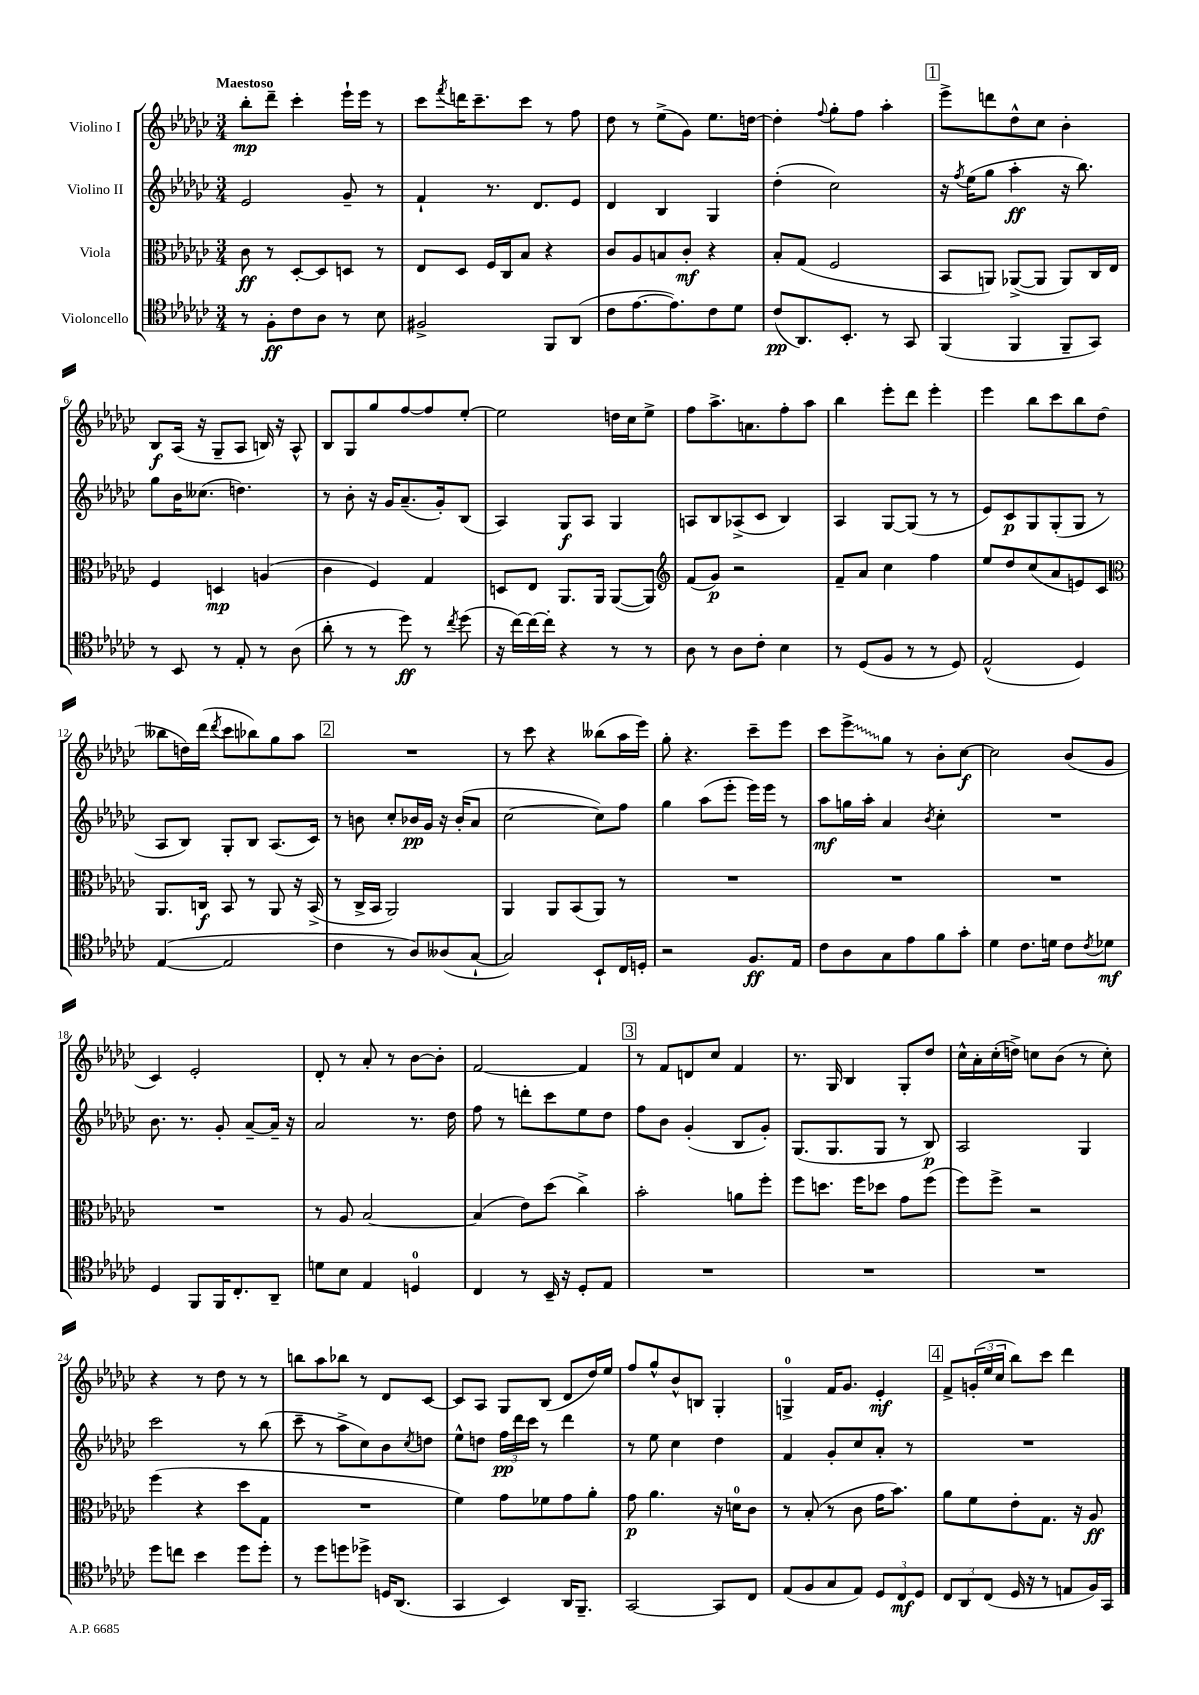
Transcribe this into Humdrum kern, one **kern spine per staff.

**kern	**kern	**kern	**kern
*staff4	*staff3	*staff2	*staff1
*clefC4	*clefC3	*clefG2	*clefG2
*k[b-e-a-d-g-c-]	*k[b-e-a-d-g-c-]	*k[b-e-a-d-g-c-]	*k[b-e-a-d-g-c-]
*M3/4	*M3/4	*M3/4	*M3/4
8r	8c-\	2e-/	8bb-'\L
8F'\L	8r	.	8ddd-~\J
8c-\	[8D-'/L	.	4ccc-'\
8A-\J	8D-/]	.	.
8r	8D/J	8g-~/	16eee-`\LL
.	.	.	16eee-\JJ
8B-\	8r	8r	8r
=	=	=	=
2F#^/	8E-/L	4f`/	8ccc-\L
.	.	.	8qfff/
.	8D-/J	.	16ddd\K
.	.	.	8.ccc-~\
.	16F/LL	8.r	.
.	16C-/J	.	.
.	8B-/J	.	8ccc-\J
.	.	8.d-/L	.
8FF/L	4r	.	8r
(8AA-/J	.	8e-/J	8ff\
=	=	=	=
8c-\L	8c-/L	4d-/	8dd-\
[8.e-\	8A-/	.	8r
.	8B/	4B-/	(8ee-^\L
8.e-\])	.	.	.
.	8c-'/J	.	8g-\J)
8c-\	4r	4G-/	8.ee-\L
8d-\J	.	.	.
.	.	.	[16dd\Jk
=	=	=	=
(8c-/L	8B-'/L	(4dd-'\	4dd'\]
8.AA-/)	(8G-/J	.	.
.	.	.	8qqff/
.	2F/	2cc-\)	8gg-'\L
8.BB-'/J	.	.	.
.	.	.	8ff\J
8r	.	.	4aa-'\
8GG-/	.	.	.
=	=	=	=
(4FF/	8BB-/L	16r	8eee-^\L
.	.	8qff/	.
.	.	(16ee-\LK	.
.	8AA/J)	8gg-\J	8ddd\
4FF/	([8AA-^/L	4aa-'\	8dd-^^\
.	8AA-/]J	.	8cc-\J
8FF~/L	8AA-/L)	16r	4b-'\
.	.	8.bb-\)	.
8GG-/J)	16C-/L	.	.
.	16E-/JJ	.	.
=	=	=	=
8r	4F/	8gg-\L	8B-/L
8BB-/	.	16b-\K	(16A-/Jk
.	.	(8.cc--\J	16r
8r	4D/	.	8G-~/L
8E-'/	.	4.dd\)	8A-/J
8r	(4A/	.	16B/)
.	.	.	16r
(8A-\	.	.	8A-^^/
=	=	=	=
8a-'\	4c-\	8r	8B-/L
8r	.	8b-'\	8G-/
8r	4F/)	16r	8gg-/
.	.	16g-/LK	.
8dd-\)	.	(8.a-~/	[8ff/
8r	4G-/	.	8ff/]
.	.	16g-'/k)	.
8qcc-/	.	.	.
(8dd-\	.	(8B-/J	[8ee-'/J
=	=	=	=
16r	8D/L	4A-/)	2ee-\]
[16cc-\LL)	.	.	.
16cc-\_	8E-/J	.	.
16cc-'\]JJ	.	.	.
4r	8.AA-/L	8G-/L	.
.	.	8A-/J	.
.	16AA-/Jk	.	.
8r	([8AA-/L	4G-/	16dd\LL
.	.	.	16cc-\J
8r	8AA-/]J)	.	8ee-^\J
=	=	=	=
*	*clefG2	*	*
8A-\	(8f/L	8A/L	8ff\L
8r	8g-/J)	8B-/	8.aa-^\
8A-\L	2r	(8A-^/	.
.	.	.	8.a\
8c-'\J	.	8c-/J	.
4B-\	.	4B-/)	8ff'\
.	.	.	8aa-\J
=	=	=	=
8r	8f~/L	4A-/	4bb-\
(8D-/L	8a-/J	.	.
8F/J	4cc-\	[8G-/L	8eee-'\L
8r	.	(8G-/]J	8ddd-\J
8r	4ff\	8r	4eee-'\
8D-/)	.	8r	.
=	=	=	=
(2E-^^/	8ee-/L	8e-/L)	4eee-\
.	8dd-/	8c-/	.
.	(8cc-/	8G-/	8bb-\L
.	8a-/	(8G-'/	8ccc-\
4D-/)	8e/)	8G-/J	8bb-\
.	8c-/J	8r	(8dd-\J
=	=	=	=
*	*clefC3	*	*
([4E-/	8.AA-/L	8A-/L	8bb--\L
.	.	8B-/J)	16dd\L)
.	16C/Jk	.	(16ddd-\JJ
.	.	.	8qddd-/
2E-/]	8BB-/	8G-'/L	8ccc-\L
.	8r	8B-/J	8bb-\)
.	8AA-/	(8.A-/L	8gg-\
.	16r	.	8aa-\J
.	(16BB-^/	16c-/Jk)	.
=	=	=	=
4c-\	8r	8r	2.r
.	16C-^/LL	8b\	.
.	16BB-/JJ	.	.
8r	2AA-/)	8cc-'/L	.
8A-/L)	.	16b-/L	.
.	.	16g-/JJ	.
(8A--/	.	16r	.
.	.	(16b-'/LK	.
[8G-`/J	.	8a-/J	.
=	=	=	=
2G-/])	4AA-/	[2cc-\	8r
.	.	.	8ccc-\
.	8AA-/L	.	4r
.	(8BB-/	.	.
8BB-`/L	8AA-/J)	8cc-\]L)	(8bb--\L
16C-/L	8r	8ff\J	16aa-\L
16D'/JJ	.	.	16eee-\JJ)
=	=	=	=
2r	2.r	4gg-\	8gg-'\
.	.	.	4.r
.	.	(8aa-\L	.
.	.	8eee-'\J	.
8.F/L	.	16eee-\LL)	8ccc-~\L
.	.	16eee-\JJ	.
.	.	8r	8eee-\J
16E-/Jk	.	.	.
=	=	=	=
8c-\L	2.r	8aa-\L	8ccc-\L
8A-\	.	16gg\L	8eee-^\
.	.	16aa-'\JJ	.
8G-\	.	4a-/	8gg-\J
8e-\	.	.	8r
.	.	8qb-/	.
8f\	.	4cc-'\	8b-'\L
8g-'\J	.	.	[8cc-\J
=	=	=	=
4d-\	2.r	2.r	2cc-\]
8.c-\L	.	.	.
16d\Jk	.	.	.
8c-\L	.	.	(8b-/L
8qc-/	.	.	.
8d-\J	.	.	8g-/J
=	=	=	=
4D-/	2.r	8.b-\	4c-/)
.	.	8.r	.
8FF/L	.	.	2e-'/
16FF/K	.	8g-'/	.
8.C-'/	.	.	.
.	.	[8a-~/L	.
8AA-~/J	.	16a-~/]Jk	.
.	.	16r	.
=	=	=	=
8d\L	8r	2a-/	8d-'/
8B-\J	8A-/	.	8r
4E-/	[2B-/	.	8a-'/
.	.	.	8r
4D/	.	8.r	[8b-\L
.	.	.	8b-'\]J
.	.	16dd-\	.
=	=	=	=
4C-/	(4B-/]	8ff\	[2f/
.	.	8r	.
8r	8e-\L)	8ddd'\L	.
16BB-~/	(8dd-\J	8ccc-\	.
16r	.	.	.
8D-'/L	4cc-^\)	8ee-\	4f/]
8E-/J	.	8dd-\J	.
=	=	=	=
2.r	2b-'\	8ff\L	8r
.	.	8b-\J	8f/L
.	.	(4g-'/	8d/
.	.	.	8cc-/J
.	8a\L	8B-/L	4f/
.	8ff'\J	8g-'/J)	.
=	=	=	=
2.r	8ff\L	(8.G-/L	8.r
.	8.dd\J	.	.
.	.	8.G-/	16G-/
.	.	.	4B-/
.	16ff\LK	.	.
.	8dd-\J	8G-/J	.
.	8g-\L	8r	8G-'/L
.	(8ff\J	8B-/)	8dd-/J
=	=	=	=
2.r	8ff\L)	2A-/	16cc-^^\LL
.	.	.	16a-'\
.	8ff^\J	.	(16cc-'\
.	.	.	16dd^\JJ)
.	2r	.	8cc\L
.	.	.	(8b-\J
.	.	4G-/	8r
.	.	.	8cc'\)
=	=	=	=
8dd-\L	(4ff\	2ccc-\	4r
8cc\J	.	.	.
4b-\	4r	.	8r
.	.	.	8dd-\
8dd-\L	8dd-\L	8r	8r
8dd-'\J	8G-\J	(8bb-\	8r
=	=	=	=
8r	2.r	8ccc-~\	8bb\L
8dd-\L	.	8r	8aa-\
8dd\	.	8aa-^\L	8bb-\J
8dd-^\J	.	8cc-\)	8r
16D/LK	.	8b-\	8d-/L
(8.AA-/J	.	.	.
.	.	8qcc-/	.
.	.	8dd\J	[8c-/J
=	=	=	=
4GG-/	4f\)	8ee-^^\L	8c-/]L
.	.	8dd\J	8A-/J
4BB-/)	8g-\L	24ff\LL	8G-/L
.	.	24ddd-\	.
.	.	24ccc-\JJ	.
.	8f-\	8r	(8B-/J
16AA-/LK	8g-\	4ddd-\	8d-/L
8.FF~/J	.	.	.
.	8a-'\J	.	16dd-/L)
.	.	.	16ee-/JJ
=	=	=	=
[2GG-/	8g-\	8r	8ff/L
.	4.a-\	8ee-\	8gg-^^/
.	.	4cc-\	8b-^^/
.	.	.	8B/J
8GG-/]L	16r	4dd-\	4G-'/
.	16d\LK	.	.
8C-/J	8c-\J	.	.
=	=	=	=
(8E-/L	8r	4f/	4G^/
8F/	(8B-'/	.	.
8G-/	8r	8g-'/L	16f/LK
.	.	.	8.g-/J
8E-/J)	8c-\	8cc-/	.
12D-/L	16g-\LK	8a-'/J	4e-'/
.	8.b-\J)	.	.
12C-/	.	.	.
.	.	8r	.
12D-/J	.	.	.
=	=	=	=
12C-/L	8a-\L	2.r	8f^/L
12AA-/	.	.	.
.	8f\	.	(24g'/L
(12C-/J	.	.	24ee-/
.	.	.	24cc-/JJ
16D-/	8e-'\	.	8bb-\L)
16r	.	.	.
8r	8.G-\J	.	8ccc-\J
8E/L	.	.	4ddd-\
.	16r	.	.
16F/L)	8A-/	.	.
16GG-/JJ	.	.	.
==	==	==	==
*-	*-	*-	*-
